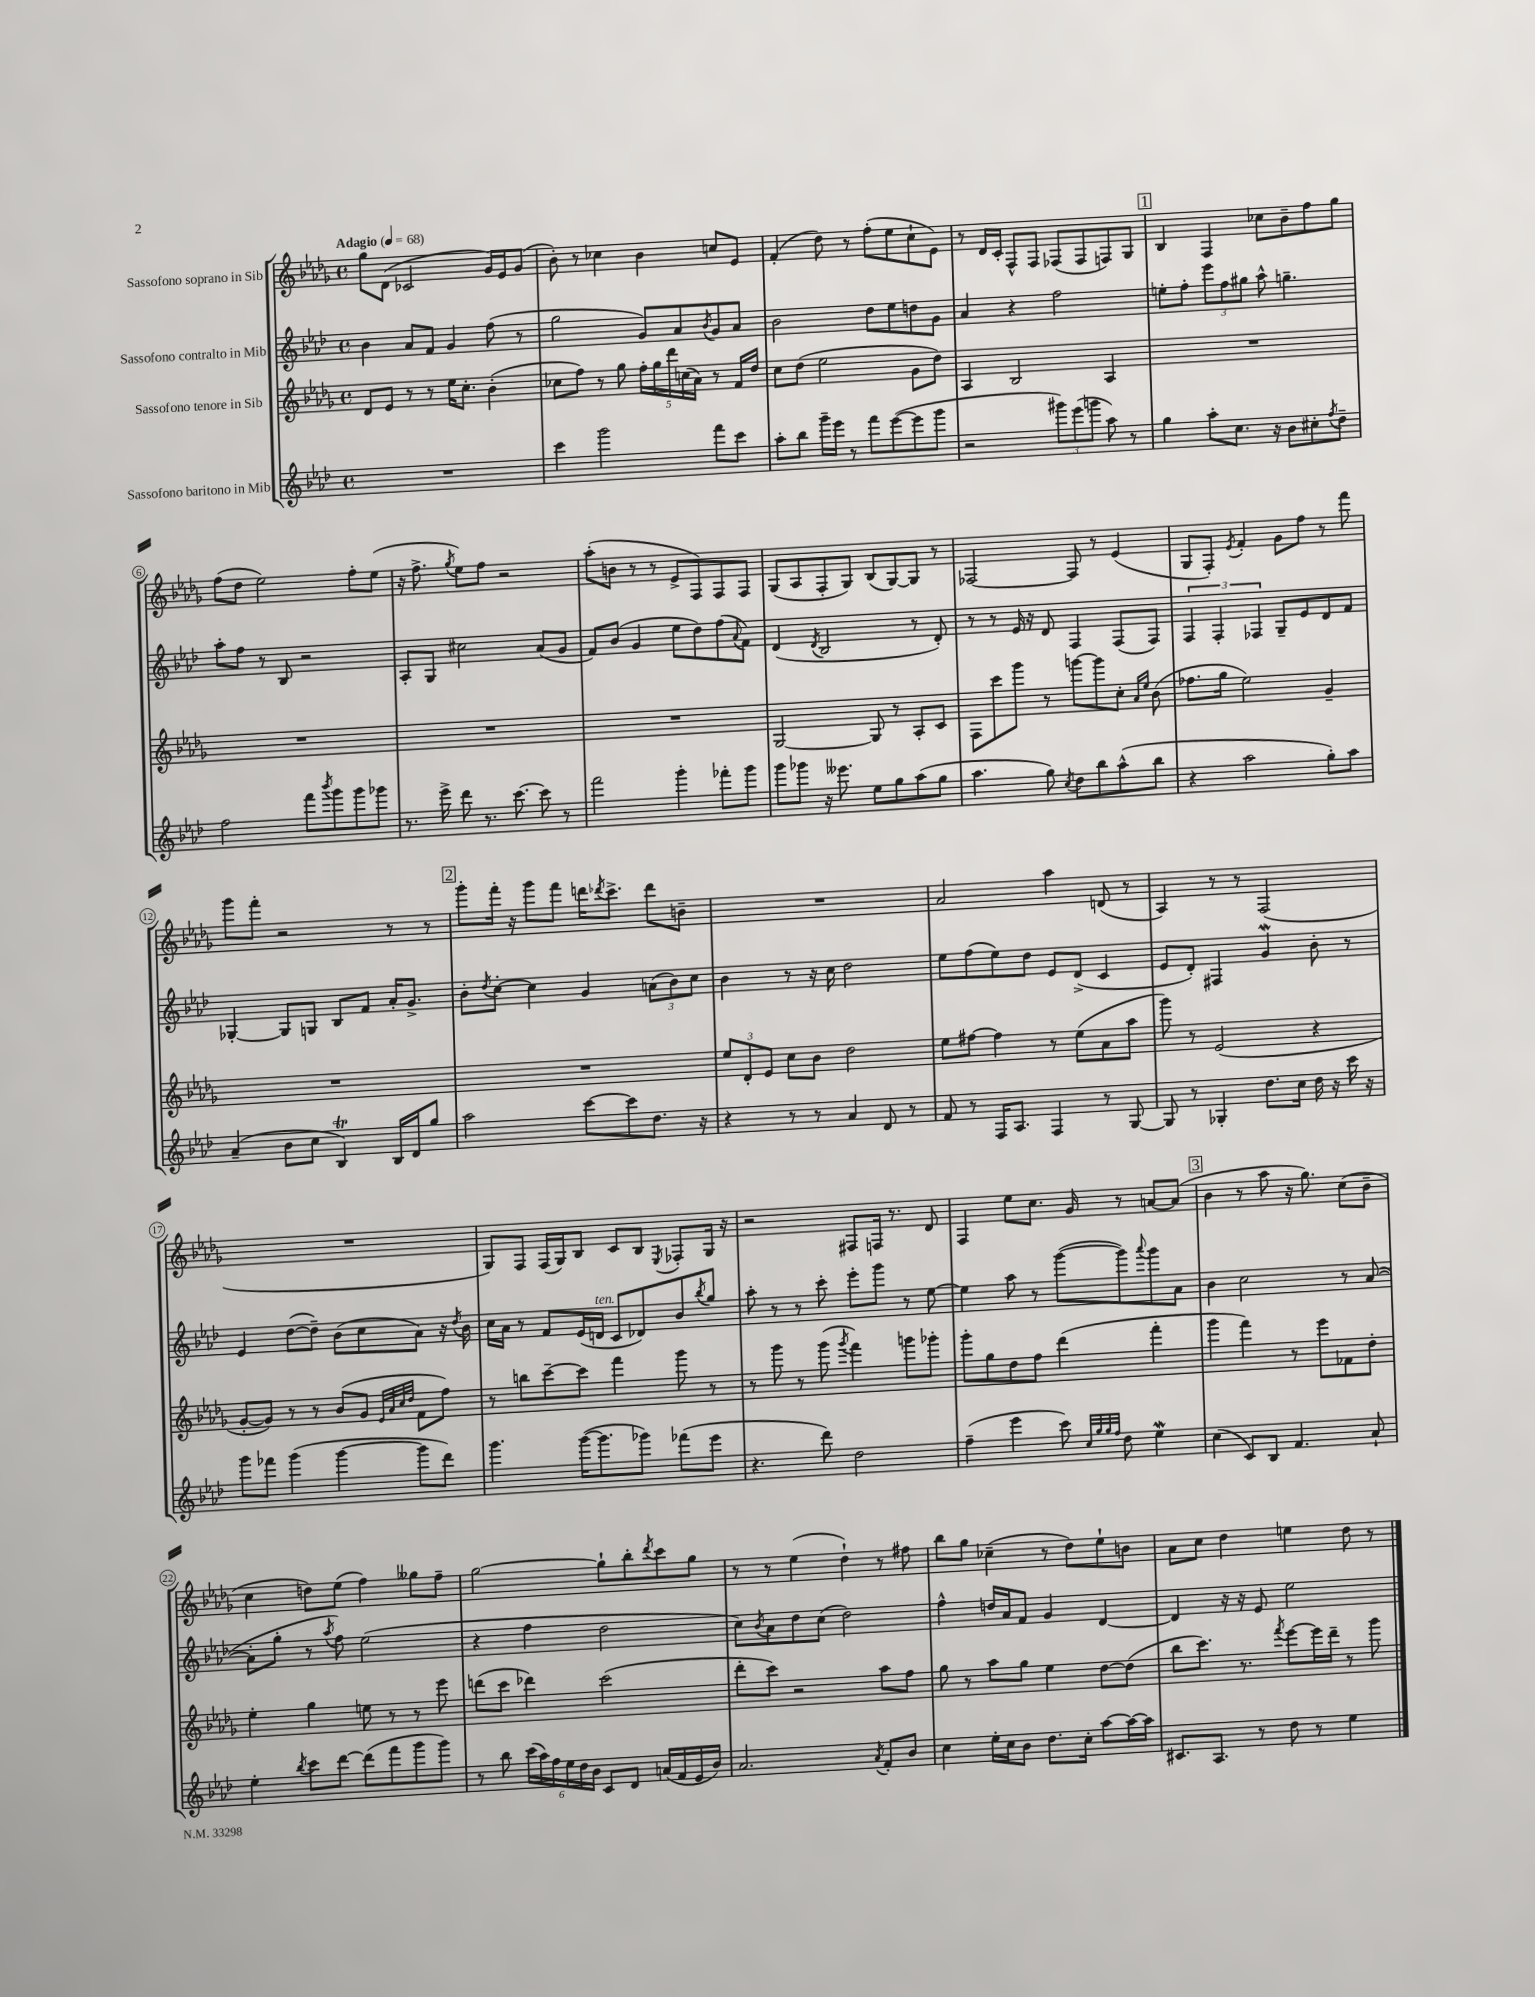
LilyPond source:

<<
\new StaffGroup <<
\new Staff = "s0" \with { instrumentName = "Sassofono soprano in Sib" } {
    \clef treble \key des \major \defaultTimeSignature \time 4/4 \tempo "Adagio" 4 = 68
    ges''8 des'8( ces'2 ges'16) ees'16 ges'8( |
    bes'8-.) r8 ces''4 bes'4 c''8 ees'8 |
    f'4-.( des''8) r8 f''8-.( ees''8 c''8-! ees'8) |
    r8 des'16 c'16-. f8-^ f8 fes8( fes8 f8) ges8 |
    \mark \markup { \box "1" } bes4 f4 ces''8 bes'8-- f''8 ges''8 |
    f''8( des''8 ees''2) f''8-. ees''8( |
    r16 f''8.-> \acciaccatura { ges''8 } ees''8) f''8 r2 |
    aes''8-.( b'8 r8 r8 ees'8-> f8) f8 f8 |
    ges8( aes8 f8-. ges8) bes8( ges8~) ges8 r8 |
    fes2~ fes8 r8 ees'4( |
    ges8 f8-.) \acciaccatura { ees'8 } f'4-. ges'8 f''8 r8 f'''8 |
    ges'''8 f'''8-. r2 r8 r8 |
    \mark \markup { \box "2" } ges'''8-. f'''16-. r16 ges'''8 f'''8 d'''16 \acciaccatura { des'''8 } c'''8.-> des'''8 b'8-- |
    R1 |
    aes'2 aes''4 d'8( r8 |
    aes4) r8 r8 f2( |
    R1 |
    ges8) f8 f16( ges16) bes8 c'8 bes8 \acciaccatura { ees8 } fes8-. ges16 r16 |
    r2 fis8 f16 r8. des'8 |
    f4 ees''8 c''8. ges'16 r8 a'8~ a'8( |
    \mark \markup { \box "3" } bes'4 r8 aes''8 r16 ges''8.) c''8( bes'8-- |
    c''4 d''8) ees''8( f''4) geses''8 f''8-- |
    ges''2~ ges''8-! bes''8-. \acciaccatura { des'''8 } c'''8 ges''8 |
    r8 r8 ees''4( des''4-!) r8 fis''8 |
    bes''8 ges''8 ces''4--( r8 des''8) ees''8-! b'8 |
    aes'8 c''8 des''4 e''4 des''8 r8 \bar "|." |
}
\new Staff = "s1" \with { instrumentName = "Sassofono contralto in Mib" } {
    \clef treble \key aes \major \defaultTimeSignature \time 4/4
    bes'4 aes'8 f'8 g'4 f''8( r8 |
    g''2 g'8) aes'8 \acciaccatura { bes'8 } g'8 aes'8 |
    bes'2 des''8 ees''8 d''8 g'8 |
    aes'4 r4 f''2 |
    \mark \markup { \box "1" } e''8-. f''8-. \tuplet 3/2 { ees'''8 f''8 gis''8 } aes''8-^ g''4.-- |
    aes''8-. f''8 r8 bes8 r2 |
    aes8-. g8 cis''2 aes'8( g'8 |
    f'8) bes'8( g'4 ees''8 des''8) f''8( \appoggiatura { aes'8 } f'8) |
    des'4( \acciaccatura { des'8 } bes2 r8 des'8-.) |
    r8 r8 ees'16 r16 des'8 f4 f8( f8) |
    \tuplet 3/2 { f4 f4-. fes4 } g8-- ees'8 des'8 f'8 |
    ges4~-. ges8 g8 bes8 f'8 aes'16-. g'8.-> |
    \mark \markup { \box "2" } bes'8-. \acciaccatura { des''8 } c''8~-. c''4 g'4 \tuplet 3/2 { a'8( bes'8) c''8 } |
    bes'4 r8 r16 c''16 des''2 |
    ees''8 f''8( ees''8) des''8 ees'8 des'8->( c'4 |
    ees'8 des'8-.) fis4 g'4\mordent bes'8-. r8 |
    ees'4 des''8~( des''8--) bes'8( c''8 aes'8) r16 \acciaccatura { des''8 } bes'16 |
    c''16 aes'16 r8 f'8 ees'16( d'16^\markup { \italic "ten." } c'8 des'8) bes'8 \acciaccatura { bes''8 } g''8 |
    aes''8-. r8 r8 c'''8-. ees'''8-. g'''8 r8 ees''8~ |
    ees''4 aes''8 r8 g'''8~( g'''8) \appoggiatura { aes'''8 } g'''8 aes'8 |
    \mark \markup { \box "3" } bes'4 c''2 r8 aes'8~( |
    aes'8-. g''8-. r8 \acciaccatura { aes''8 } f''8) ees''2( |
    r4 f''4 des''2 |
    c''8) \acciaccatura { bes'8 } aes'8 des''8 c''8( des''2) |
    f''4-^ d''16 aes'16 f'8 g'4 des'4~ |
    des'4 r16 r16 ees'8 ees''2 \bar "|." |
}
\new Staff = "s2" \with { instrumentName = "Sassofono tenore in Sib" } {
    \clef treble \key des \major \defaultTimeSignature \time 4/4
    des'8 ees'8 r8 r8 ees''16 c''8.-. bes'4-.( |
    ces''8 f''8) r8 ges''8 \tuplet 5/4 { f''16-. ges''16 des'''16 c''16( aes'16) } r8 f'16 des''16 |
    c''8 des''8( ees''2 ges'8 des''8) |
    aes4 bes2 aes4 |
    \mark \markup { \box "1" } R1 |
    R1 |
    R1 |
    R1 |
    ges2~ ges8 r8 aes8-. c'8 |
    f8 c'''8 ges'''8 r8 g'''8~ g'''8 c''8-. \grace { aes'16 ees''16 } bes'8( |
    fes''8. ges''16 ees''2) ges'4-- |
    R1 |
    \mark \markup { \box "2" } R1 |
    \tuplet 3/2 { ees''8 des'8-. ees'8 } c''8 bes'8 des''2 |
    ees''8 fis''8~ fis''4 r8 ees''8( aes'8 aes''8 |
    ges'''8) r8 ees'2( r4 |
    ges'8~-. ges'8) r8 r8 bes'8( ges'8 \grace { ees'32 aes'32 c''32 des''32 } f'8 f''8) |
    r8 b''8 c'''8~-- c'''8 f'''4 ges'''8 r8 |
    r8 ges'''8 r8 ges'''8( \acciaccatura { ges'''8 } f'''4) g'''8 ges'''8-. |
    ges'''8-. ges''8 des''8 f''8 des'''4( f'''4-. |
    \mark \markup { \box "3" } ges'''4 f'''4) r8 ees'''8 fes'8 des''8-. |
    ees''4-. ges''4 e''8 r8 r8 ees'''8 |
    d'''8( c'''8 des'''4) c'''2( |
    des'''8-. c'''8) r2 aes''8 f''8 |
    ges''8 r8 aes''8 ges''8 ees''4 des''8~ des''8( |
    bes''8 c'''8.) r8. \acciaccatura { f'''8 } ees'''8~ ees'''16 des'''16-- r8 ges'''8 \bar "|." |
}
\new Staff = "s3" \with { instrumentName = "Sassofono baritono in Mib" } {
    \clef treble \key aes \major \defaultTimeSignature \time 4/4
    R1 |
    c'''4 g'''2 f'''8 c'''8 |
    aes''8-. bes''8 g'''16-- ees'''16 r8 f'''8 ees'''8~( ees'''8 g'''8 |
    r2 \tuplet 3/2 { gis'''8) ees'''8( g'''8 } aes''8) r8 |
    \mark \markup { \box "1" } g''4 aes''8-. c''8. r16 bes'8 cis''8-. \acciaccatura { f''8 } des''8-- |
    f''2 f'''8 \acciaccatura { bes'''8 } g'''8 g'''8 ges'''8 |
    r8. ees'''16-> des'''8 r8. c'''8.~ c'''8 r8 |
    f'''2 g'''4-. fes'''8-. g'''8 |
    g'''8 ges'''8 r16 eeses'''8. ees''8 g''8 aes''8( g''8 |
    aes''4. g''8) \acciaccatura { c''8 } des''8 bes''8 aes''8-^( bes''8 |
    r4 aes''2 g''8-.) aes''8 |
    aes'4--( bes'8 c''8 bes4\trill) bes16 des'16 g''8 |
    \mark \markup { \box "2" } aes''2 c'''8~ c'''8 des''8. r16 |
    r4 r8 r8 aes'4 des'8 r8 |
    f'8 r8 f16 aes8. f4 r8 g8~ |
    g8 r8 ges4-. des''8. c''16 des''16 r16 c'''16 r16 |
    g'''8 fes'''8 g'''4( g'''4~ g'''8 des'''8) |
    g'''4. g'''16~( g'''8. ges'''8) fes'''8( ees'''8 |
    r4. des'''8) des''2 |
    f''4--( ees'''4 c'''8) \grace { c''32 g''32 g''32 f''32 } des''8 ees''4\mordent |
    \mark \markup { \box "3" } c''4( c'8) bes8 f'4. aes'8-! |
    ees''4-. \acciaccatura { bes''8 } c'''8 des'''8~ des'''8( f'''8 g'''8 g'''8) |
    r8 bes''8 \tuplet 6/4 { c'''16( aes''16) f''16 ees''16 des''16 bes'16 } c'8 des'8 a'16( f'16 ees'16 bes'16) |
    aes'2. \acciaccatura { aes'8 } f'8-. bes'8 |
    c''4 ees''16-. c''16 bes'8 des''8. c''16-. aes''8~ aes''16~ aes''16 |
    cis'8. aes8. r8 des''8 r8 ees''4 \bar "|." |
}
>>
>>
\layout { \context { \Score \override BarNumber.stencil = #(make-stencil-circler 0.1 0.3 ly:text-interface::print) } }
